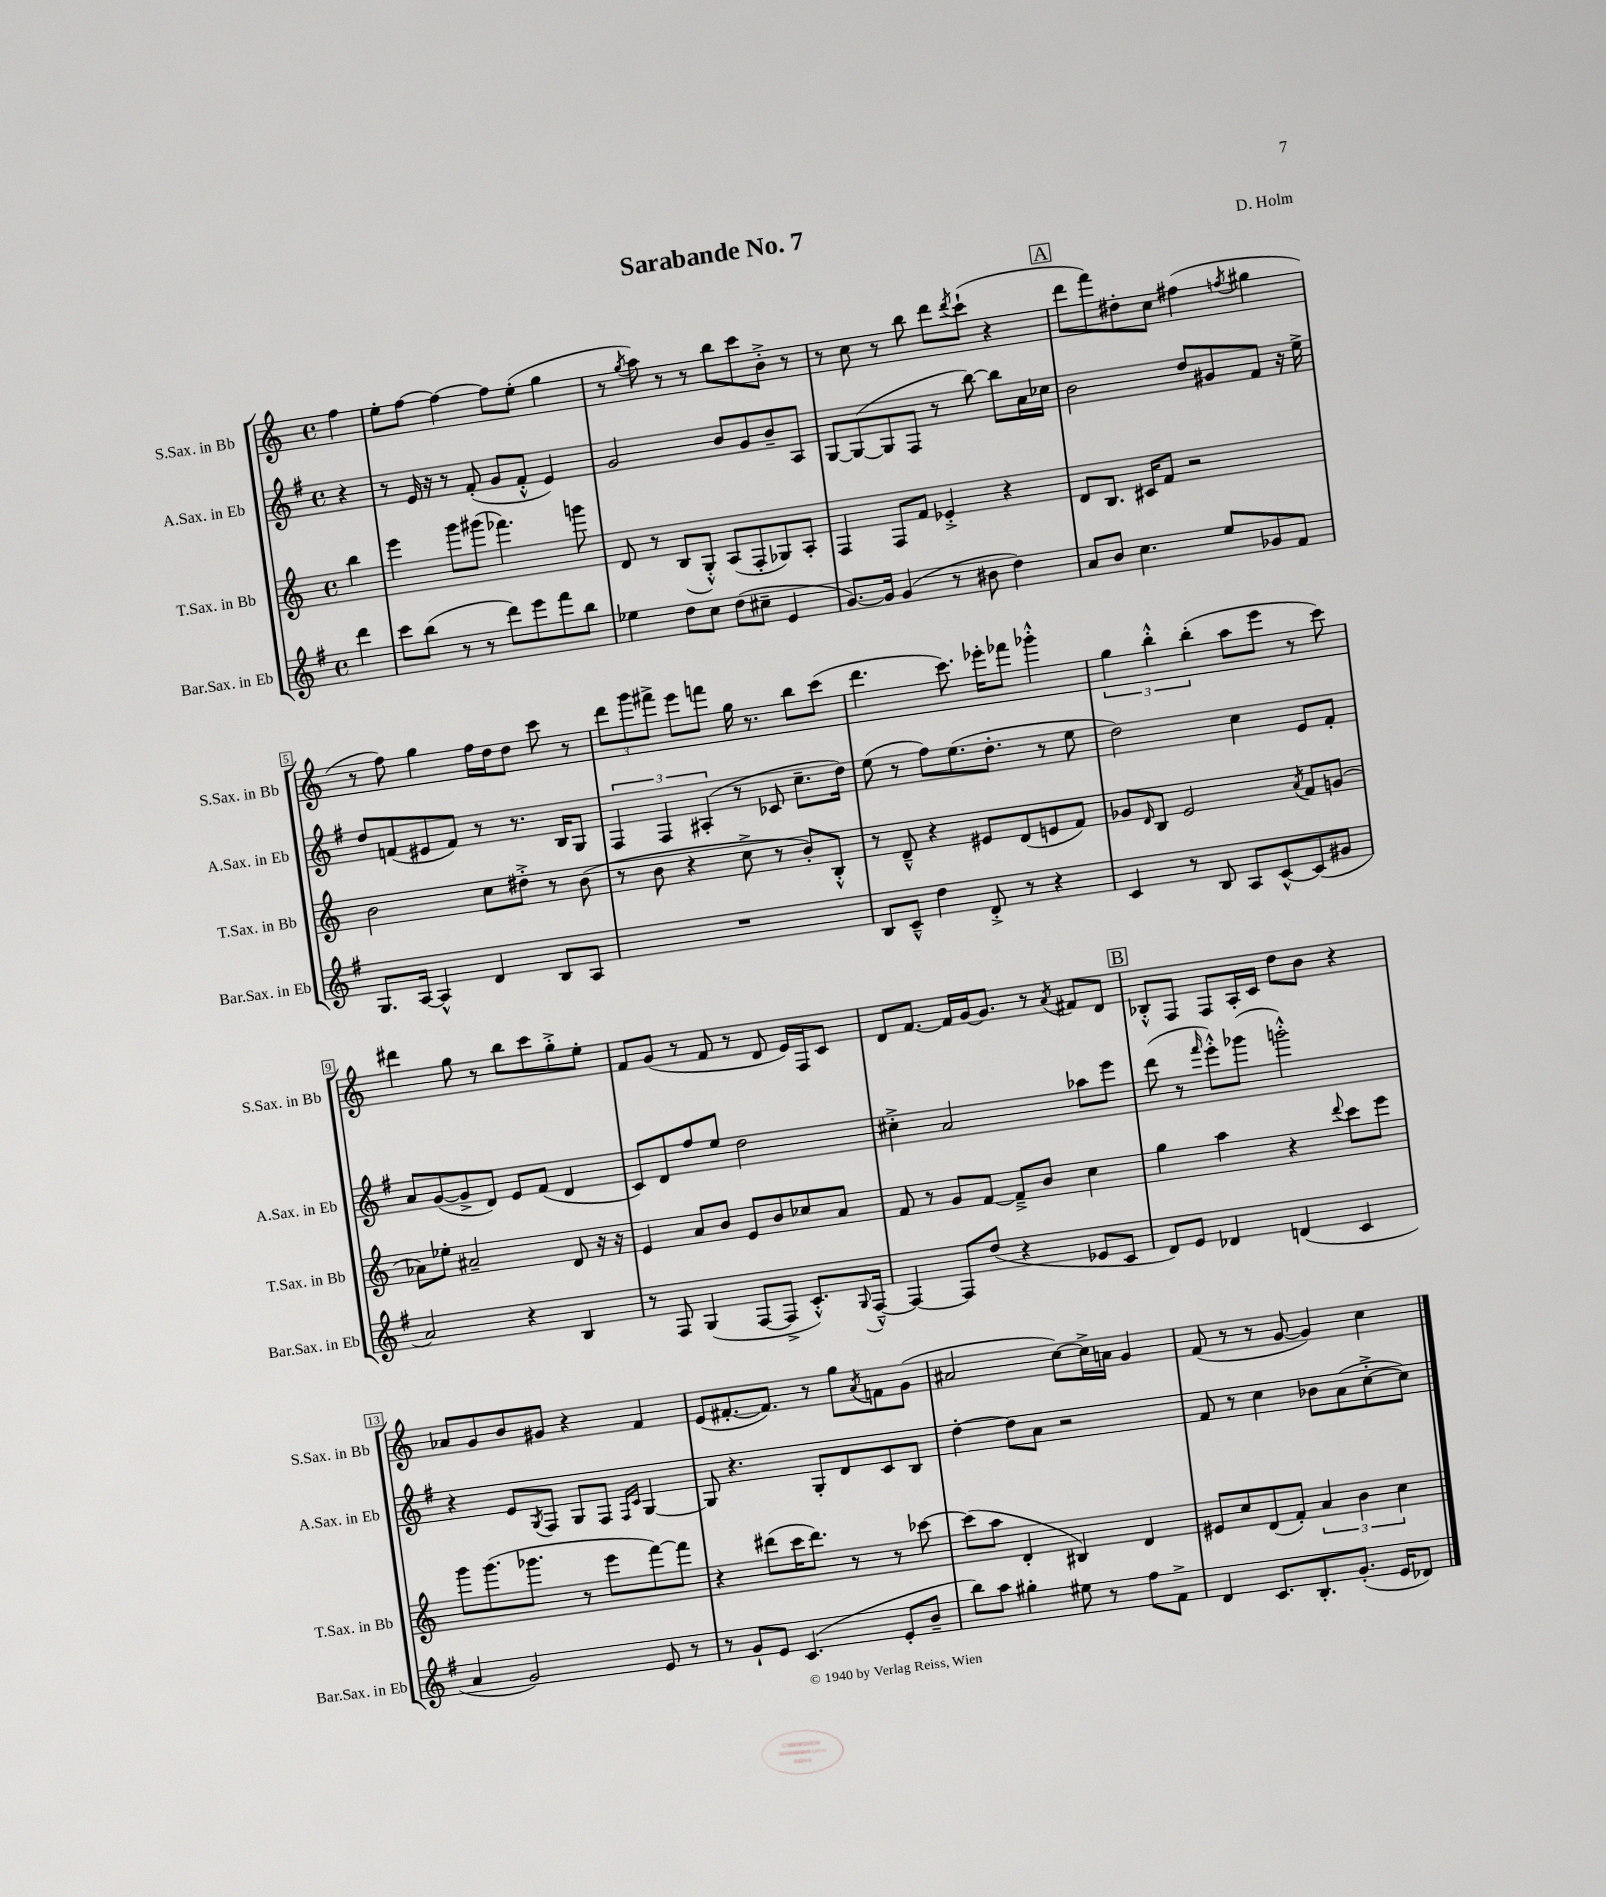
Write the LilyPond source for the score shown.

\header { title = "Sarabande No. 7" composer = "D. Holm" }
<<
\new StaffGroup <<
\new Staff = "s0" \with { instrumentName = "S.Sax. in Bb" shortInstrumentName = "S.Sax. in Bb" } {
    \clef treble \key c \major \defaultTimeSignature \time 4/4 \partial 4
    f''4 |
    e''8-. f''8~ f''4~ f''8 e''8-.( g''4 |
    r8 \acciaccatura { g''8 } a''8) r8 r8 b''8 c'''8 b'8-.-> r8 |
    r8 c''8 r8 b''8 d'''8 \acciaccatura { d'''8 } c'''8-!( r4 |
    \mark \markup { \box "A" } d'''8 f'''8) dis''8-. c''8 fis''4( \acciaccatura { f''8 } gis''4 |
    r8 f''8) g''4 f''16 d''16 d''8 c'''8 r8 |
    \tuplet 3/2 { d'''8 g'''8 fis'''8-> } e'''8 f'''8 g''16 r8. b''8 c'''8( |
    d'''4. c'''8.) ees'''16-. fes'''8 ges'''4-.-^ |
    \tuplet 3/2 { g''4 b''4-.-^ b''4-.( } a''8 e'''8 r8 c'''8) |
    dis'''4 g''8 r8 b''8 c'''8 g''8-.-> e''8-. |
    f'8 g'8( r8 f'8 r8 d'8 e'16) f16 c'8 |
    d'8 f'8.~ f'16 g'16~ g'8. r8 \acciaccatura { a'8 } fis'8 d'8 |
    \mark \markup { \box "B" } bes8-.-^ f8 f8 a16-. c'16 d''8 b'8 r4 |
    aes'8 g'8 b'8 gis'8 r4 f'4 |
    e'8( fis'8.~-. fis'8.) r8 g''8 \acciaccatura { a'8 } f'8 g'8( |
    ais'2 c''8~) c''16-> a'16 g'4 |
    f'8( r8 r8 g'8~ g'4) c''4 \bar "|." |
}
\new Staff = "s1" \with { instrumentName = "A.Sax. in Eb" shortInstrumentName = "A.Sax. in Eb" } {
    \clef treble \key g \major \defaultTimeSignature \time 4/4 \partial 4
    r4 |
    r8 e'16 r16 r8 fis'8-.( g'8 fis'8-.-^ e'4) |
    g'2 b'8 g'8 b'8-- a8 |
    g8~ g8~( g8 fis8 r8 b''8~) b''8 a'16 ces''16 |
    \mark \markup { \box "A" } b'2 d''8 gis'8 fis'8 r16 e''16-> |
    d''8 f'8( eis'8 f'8) r8 r8. b16 g8 |
    \tuplet 3/2 { fis4 fis4 ais4-.( } r8 ces'8 c''8.-- d''16) |
    e''8( r8 fis''8) e''8.( d''8.-. r8 e''8 |
    d''2) c''4 e'8 fis'8-. |
    a'8 g'8~( g'8-> d'8) e'8 fis'8( d'4 |
    c'8) d'8 fis''8 e''8 d''2 |
    cis''4-.-> a'2 aes''8 e'''8 |
    \mark \markup { \box "B" } d'''8( r8 \grace { fis'''16 } e'''8-.-^) ges'''8( g'''2-.-^) |
    r4 e'8 \acciaccatura { g8 } fis8 g8 fis8 \grace { fis16 c'16 } g4~ |
    g8 r4. g8-. d'8 c'8 b8 |
    d''4~-. d''8 a'8 r2 |
    fis'8 r8 c''4 bes'8 a'8( c''8~-.-> c''8) \bar "|." |
}
\new Staff = "s2" \with { instrumentName = "T.Sax. in Bb" shortInstrumentName = "T.Sax. in Bb" } {
    \clef treble \key c \major \defaultTimeSignature \time 4/4 \partial 4
    b''4 |
    e'''4 g'''8 gis'''8( fes'''4.) g'''8 |
    d'8 r8 b8( g8-.-^) a8( f8-. ges8) a8-. |
    f4 f8 f'8 ees'4-.-> r4 |
    \mark \markup { \box "A" } d'8 b8. cis'16 f'8 r2 |
    b'2 c''8 dis''8-.-> r8 b'8( |
    r8 b'8 r4 c''8-> r8 b'8-.) b8-.-^ |
    r8 d'8---^ r4 eis'8 d'8( e'8 f'8) |
    ges'8 \grace { d'16 } b8 e'2 \acciaccatura { a'8 } f'8 g'8( |
    aes'8) ees''8-. ais'2-- d'8 r16 r16 |
    e'4 a'8 b'8 e'8 b'8 ces''8 a'8 |
    f'8 r8 g'8 f'8~ f'8---> b'8 c''4 |
    \mark \markup { \box "B" } g''4 a''4 r4 \appoggiatura { d'''8 } c'''8 e'''8 |
    g'''8 g'''8.( ges'''8. r8 e'''8 f'''8~) f'''8 |
    r4 dis'''8( c'''16 dis'''8.) r8 r8 ces'''8~ |
    ces'''8( a''8 d'4-. bis4) d'4 |
    eis'8 c''8 d'8( f'8-.) \tuplet 3/2 { a'4 b'4 c''4 } \bar "|." |
}
\new Staff = "s3" \with { instrumentName = "Bar.Sax. in Eb" shortInstrumentName = "Bar.Sax. in Eb" } {
    \clef treble \key g \major \defaultTimeSignature \time 4/4 \partial 4
    d'''4 |
    c'''8 b''8( r8 r8 d'''8) e'''8 fis'''8 b''8 |
    ees''4 d''8 c''8 d''8( cis''8-- e'4 |
    g'8.~) g'16 g'4( r8 bis'8 d''4) |
    \mark \markup { \box "A" } a'8 b'8 c''4. e''8 ges'8 fis'8 |
    g8. a16~ a4-^ d'4 b8 a8 |
    R1 |
    b8 c'8---^ d''4 d'8-.-> r8 r4 |
    c'4 r8 b8 a8 c'8~-^ c'8( gis'8 |
    a'2) r4 b4 |
    r8 fis8 g4( fis8~ fis8-> c'8.-.-^) \appoggiatura { g8 } fis16~---^ |
    fis4~ fis8 d''8( r4 ees'8 c'8 |
    \mark \markup { \box "B" } d'8) e'8 des'4 d'4( c'4 |
    a'4 g'2) e'8 r8 |
    r8 g'8-! e'8 c'4.( e'8-. b'8-- |
    b''8) a''8 gis''4-. eis''8 r8 fis''8 fis'8-> |
    d'4 c'8. b8.-. g'8.-.( e'16 des'8) \bar "|." |
}
>>
>>
\layout { \context { \Score \override BarNumber.stencil = #(make-stencil-boxer 0.1 0.3 ly:text-interface::print) } }
